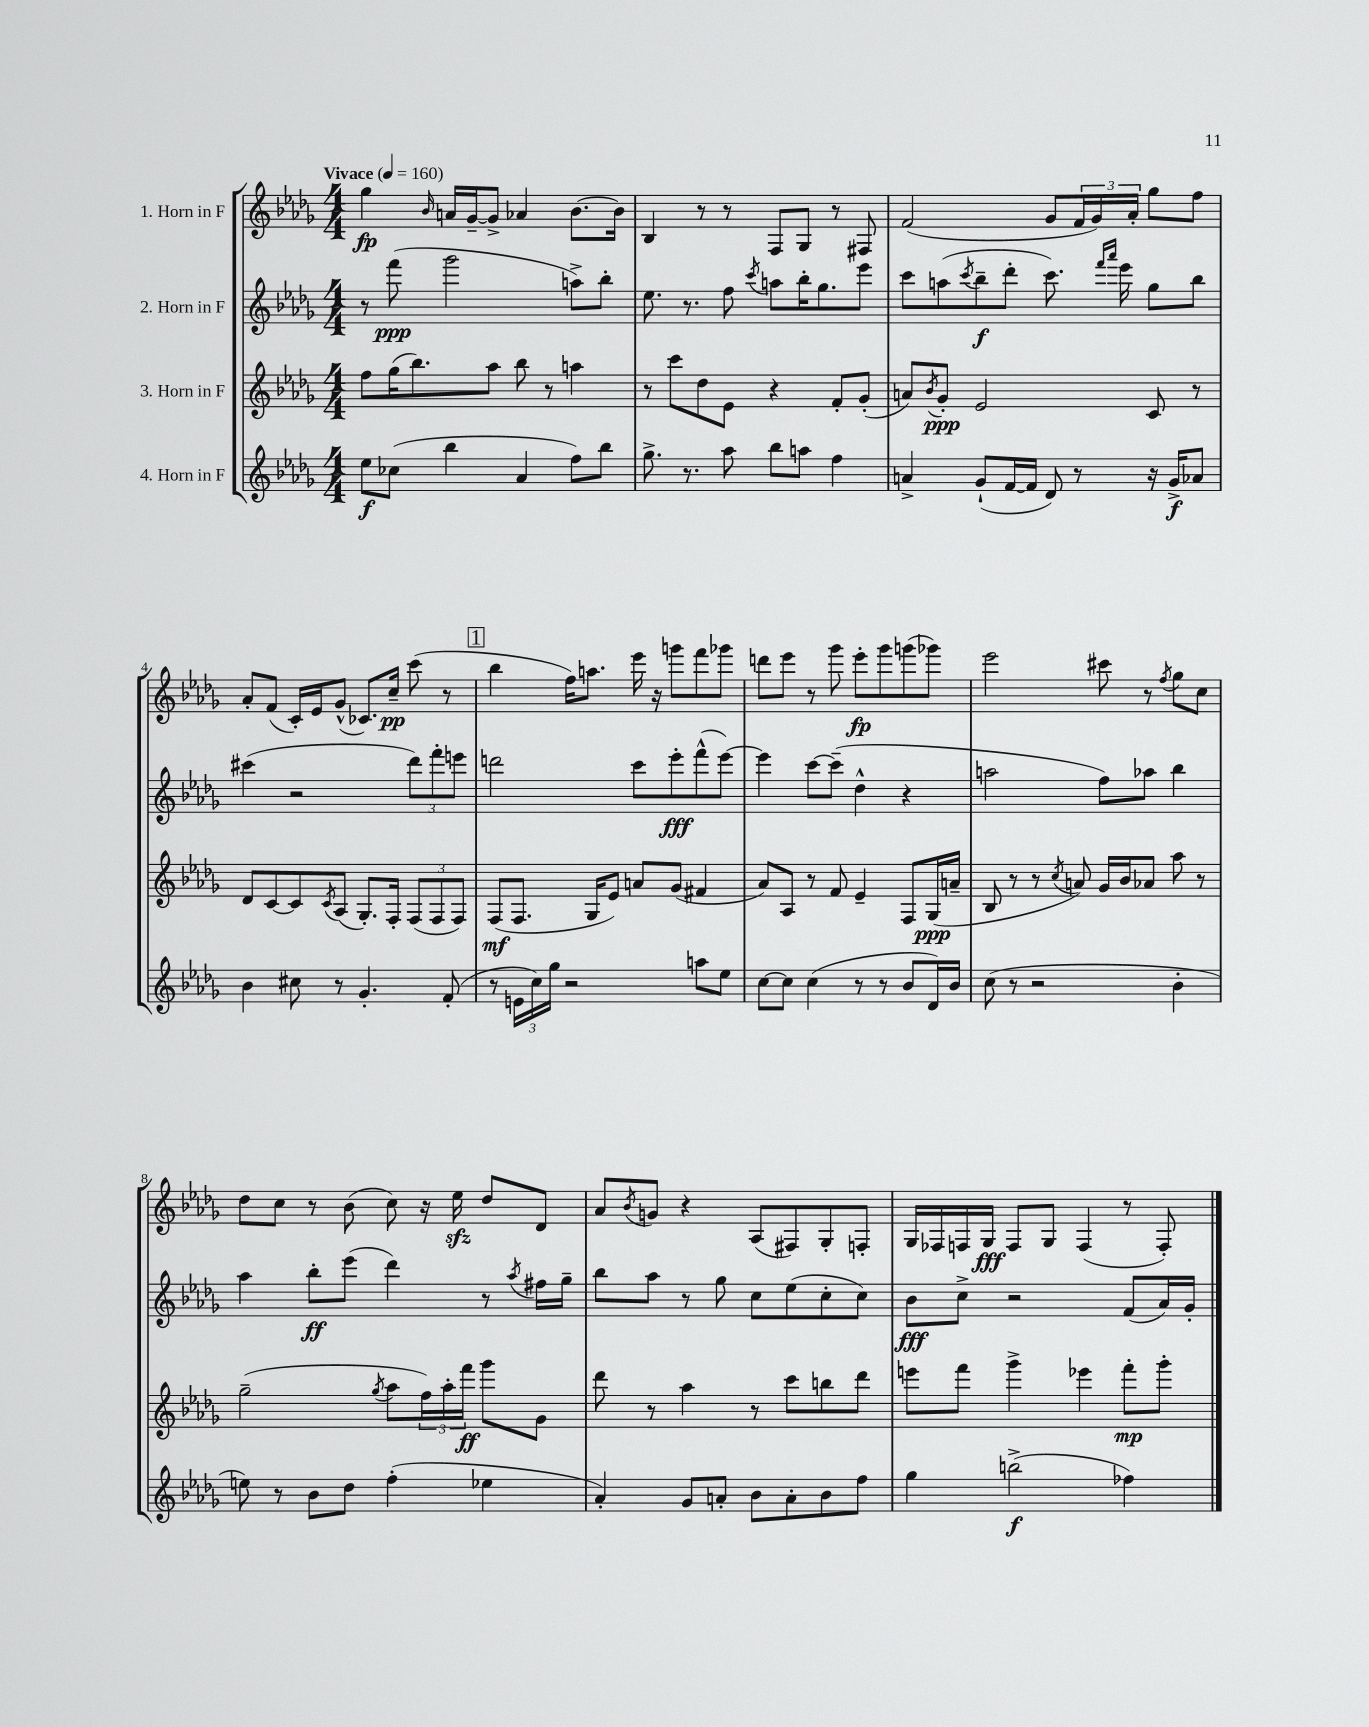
<<
\new StaffGroup <<
\new Staff = "s0" \with { instrumentName = "1. Horn in F" } {
    \clef treble \key des \major \numericTimeSignature \time 4/4 \tempo "Vivace" 4 = 160
    ges''4\fp \grace { bes'16 } a'16 ges'16~-- ges'8-> aes'4 bes'8.~ bes'16 |
    bes4 r8 r8 f8 ges8 r8 fis8 |
    f'2( ges'8 \tuplet 3/2 { f'16 ges'16) aes'16-. } ges''8 f''8 |
    aes'8-. f'8( c'16-.) ees'16 ges'8-^( ces'8.) c''16--\pp c'''8( r8 |
    \mark \markup { \box "1" } bes''4 f''16) a''8. ees'''16 r16 g'''8 f'''8 ges'''8 |
    d'''8 ees'''8 r8 ges'''8 ees'''8-.\fp ges'''8 g'''8( ges'''8) |
    ees'''2 cis'''8 r8 \acciaccatura { f''8 } ges''8 c''8 |
    des''8 c''8 r8 bes'8( c''8) r16 ees''16\sfz des''8 des'8 |
    aes'8 \acciaccatura { bes'8 } g'8 r4 aes8( fis8) ges8-. f8-. |
    ges16 fes16 f16 ges16\fff f8 ges8 f4( r8 f8-.) \bar "|." |
}
\new Staff = "s1" \with { instrumentName = "2. Horn in F" } {
    \clef treble \key des \major \numericTimeSignature \time 4/4
    r8 f'''8\ppp( ges'''2 a''8->) bes''8-. |
    ees''8. r8. f''8 \acciaccatura { c'''8 } a''8 bes''16-. ges''8. ees'''8 |
    c'''8 a''8( \acciaccatura { c'''8 } bes''8--\f des'''8-. c'''8.) \grace { f'''16 aes'''16 } ees'''16 ges''8 bes''8 |
    cis'''4( r2 \tuplet 3/2 { des'''8) f'''8-. e'''8 } |
    \mark \markup { \box "1" } d'''2 c'''8 ees'''8-.\fff f'''8-^( ees'''8~) |
    ees'''4 c'''8~ c'''8--( des''4-^ r4 |
    a''2 f''8) aes''8 bes''4 |
    aes''4 bes''8-.\ff ees'''8( des'''4) r8 \acciaccatura { aes''8 } fis''16 ges''16-- |
    bes''8 aes''8 r8 ges''8 c''8 ees''8( c''8-. c''8) |
    bes'8\fff c''8-> r2 f'8( aes'16) ges'16-. \bar "|." |
}
\new Staff = "s2" \with { instrumentName = "3. Horn in F" } {
    \clef treble \key des \major \numericTimeSignature \time 4/4
    f''8 ges''16( bes''8.) aes''8 bes''8 r8 a''4 |
    r8 c'''8 des''8 ees'8 r4 f'8-. ges'8-.( |
    a'8) \acciaccatura { bes'8 } ges'8-.\ppp ees'2 c'8 r8 |
    des'8 c'8~ c'8 \acciaccatura { c'8 } aes8( ges8.-.) f16-. \tuplet 3/2 { f8( f8 f8) } |
    \mark \markup { \box "1" } f8\mf( f8. ges16 ees'8) a'8 ges'8( fis'4 |
    aes'8) aes8 r8 f'8 ees'4-- f8 ges16\ppp( a'16-- |
    bes8 r8 r8 \acciaccatura { c''8 } a'8) ges'16 bes'16 aes'8 aes''8 r8 |
    ges''2--( \acciaccatura { ges''8 } aes''8 \tuplet 3/2 { f''16) aes''16-. f'''16\ff } ges'''8 ges'8 |
    des'''8 r8 aes''4 r8 c'''8 b''8 des'''8 |
    e'''8 f'''8 ges'''4-> ees'''4 f'''8-.\mp ges'''8-. \bar "|." |
}
\new Staff = "s3" \with { instrumentName = "4. Horn in F" } {
    \clef treble \key des \major \numericTimeSignature \time 4/4
    ees''8\f ces''8( bes''4 aes'4 f''8) bes''8 |
    ges''8.-> r8. aes''8 bes''8 a''8 f''4 |
    a'4-> ges'8-!( f'16~ f'16 des'8) r8 r16 ges'16->\f aes'8 |
    bes'4 cis''8 r8 ges'4.-. f'8-.( |
    \mark \markup { \box "1" } r8 \tuplet 3/2 { e'16 c''16) ges''16 } r2 a''8 ees''8 |
    c''8~ c''8 c''4( r8 r8 bes'8 des'16) bes'16 |
    c''8( r8 r2 bes'4-. |
    e''8) r8 bes'8 des''8 f''4-.( ees''4 |
    aes'4-.) ges'8 a'8-. bes'8 a'8-. bes'8 f''8 |
    ges''4 b''2->\f( fes''4) \bar "|." |
}
>>
>>
